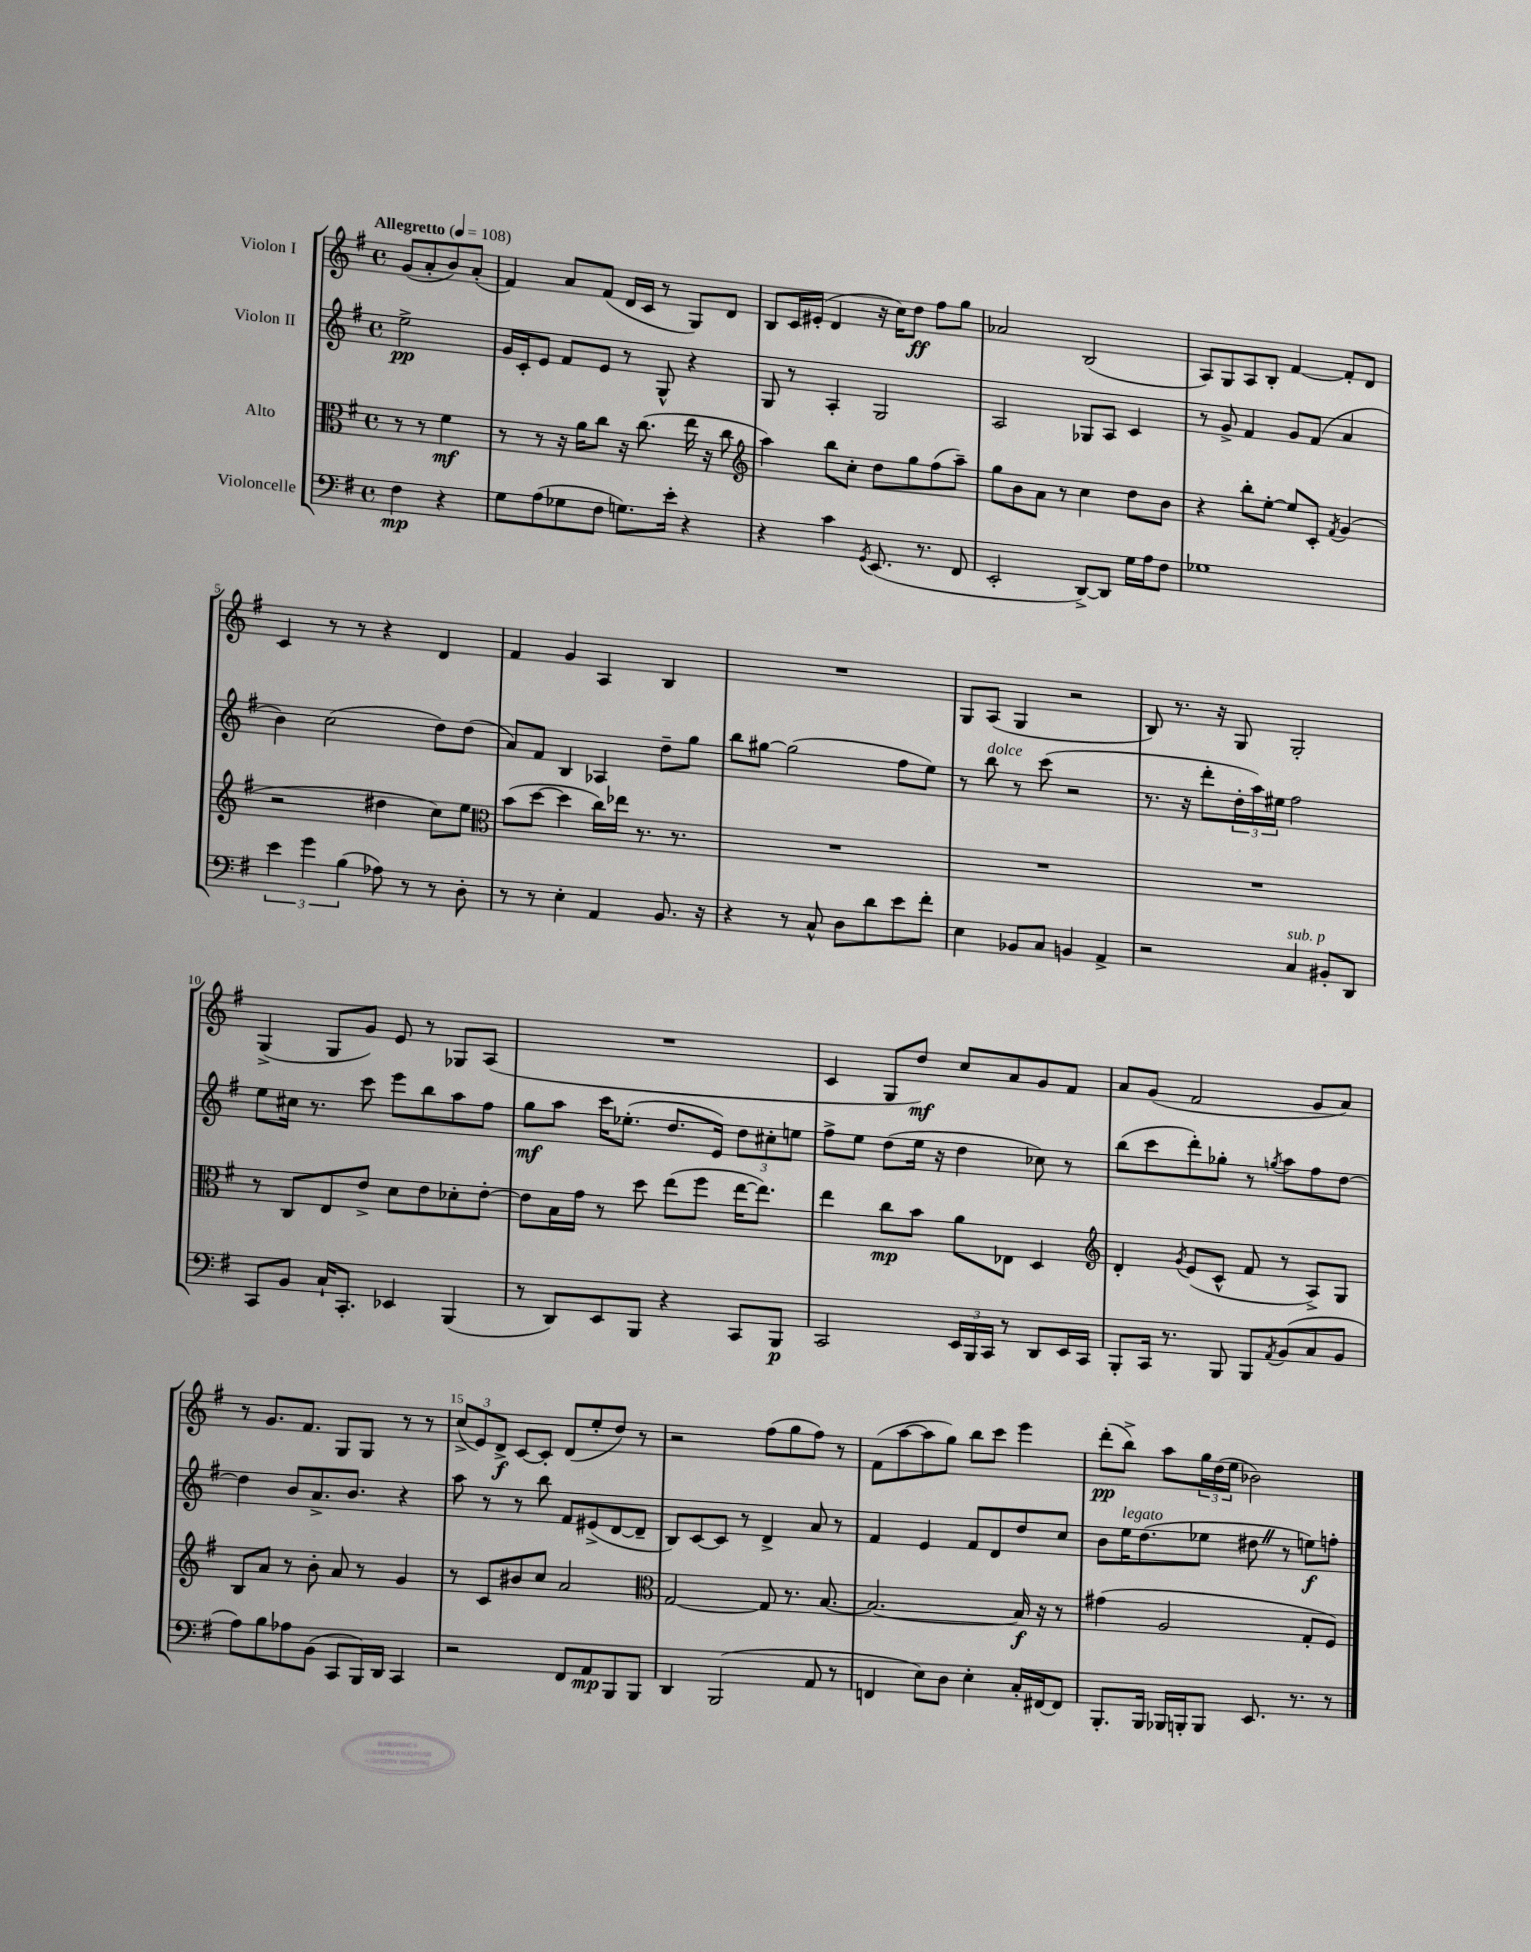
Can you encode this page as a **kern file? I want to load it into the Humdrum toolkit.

**kern	**dynam	**kern	**dynam	**kern	**dynam	**kern	**dynam
*part4	*part4	*part3	*part3	*part2	*part2	*part1	*part1
*staff4	*staff4	*staff3	*staff3	*staff2	*staff2	*staff1	*staff1
*I"Violoncelle	*	*I"Alto	*	*I"Violon II	*	*I"Violon I	*
*clefF4	*	*clefC3	*	*clefG2	*	*clefG2	*
*k[f#]	*	*k[f#]	*	*k[f#]	*	*k[f#]	*
*M4/4	*	*M4/4	*	*M4/4	*	*M4/4	*
*met(c)	*	*met(c)	*	*met(c)	*	*met(c)	*
*MM108	*	*MM108	*	*MM108	*	*MM108	*
=	=	=	=	=	=	=	=
!	!	!	!	!	!	!LO:TX:a:B:t=Allegretto	!
4F#\	mp	8r	.	2ee^\	pp	(8g/L	.
.	.	8r	.	.	.	8a'/	.
4r	.	4f#\	mf	.	.	8b/)	.
.	.	.	.	.	.	(8a'/J	.
=1	=1	=1	=1	=1	=1	=1	=1
8G\L	.	8r	.	16g/LL	.	4f#/)	.
.	.	.	.	16c'/J	.	.	.
(8A\	.	8r	.	8e/J	.	.	.
8G-X\	.	16r	.	8f#/L	.	8a/L	.
.	.	16a\KL	.	.	.	.	.
8F#\J	.	8cc\J	.	8e/J	.	(8f#/J	.
8.Gn\L)	.	16r	.	8r	.	16d/LL	.
.	.	(8.cc\	.	.	.	16c/JJ	.
.	.	.	.	8G^^/	.	8r	.
16e'\Jk	.	.	.	.	.	.	.
4r	.	16ee\	.	4r	.	8G/L)	.
.	.	16r	.	.	.	.	.
.	.	8cc\	.	.	.	8d/J	.
=2	=2	=2	=2	=2	=2	=2	=2
*	*	*clefG2	*	*	*	*	*
4r	.	4aa\)	.	8G/	.	8B/L	.
.	.	.	.	8r	.	16c/L	.
.	.	.	.	.	.	(16e#X'/JJ	.
4c\	.	8bb\L	.	4A'/	.	4d/	.
.	.	8cc'\J	.	.	.	.	.
8qGG/	.	.	.	.	.	.	.
(8.EE/	.	8dd\L	.	2G/	.	16r	.
.	.	.	.	.	.	16cc\KL)	.
.	.	8gg\	.	.	.	8dd\J	ff
8.r	.	.	.	.	.	.	.
.	.	(8ff#\	.	.	.	8ff#\L	.
8FF#/	.	8aa~\J)	.	.	.	8gg\J	.
=3	=3	=3	=3	=3	=3	=3	=3
2EE'/	.	8gg\L	.	2A/	.	2a-X/	.
.	.	8b\	.	.	.	.	.
.	.	8a\J	.	.	.	.	.
.	.	8r	.	.	.	.	.
[8DD^/L)	.	4cc\	.	8G-X/L	.	(2B/	.
8DD/J]	.	.	.	8A/J	.	.	.
16G\LL	.	8dd\L	.	4c/	.	.	.
16A\J	.	.	.	.	.	.	.
8F#\J	.	8b\J	.	.	.	.	.
=4	=4	=4	=4	=4	=4	=4	=4
1G-X	.	4r	.	8r	.	8A/L)	.
.	.	.	.	8g^/	.	8G/	.
.	.	8bb'\L	.	4f#/	.	8A/	.
.	.	[8ee'\J	.	.	.	8B'/J	.
.	.	8ee/L]	.	8g/L	.	[4f#/	.
.	.	8c'/J	.	(8f#/J	.	.	.
.	.	8qf#/	.	.	.	.	.
.	.	(4g/	.	4a/	.	8f#'/L]	.
.	.	.	.	.	.	8d/J	.
!!LO:LB:g=z
=5	=5	=5	=5	=5	=5	=5	=5
6e\	.	2r	.	4b\)	.	4c/	.
6g\	.	.	.	.	.	.	.
.	.	.	.	(2cc\	.	8r	.
(6B\	.	.	.	.	.	.	.
.	.	.	.	.	.	8r	.
8A-X\)	.	4dd#X\	.	.	.	4r	.
8r	.	.	.	.	.	.	.
8r	.	8cc\L)	.	8dd\L)	.	4d/	.
8D'\	.	8ee\J	.	(8dd\J	.	.	.
=6	=6	=6	=6	=6	=6	=6	=6
*	*	*clefC3	*	*	*	*	*
8r	.	(8b\L	.	8a/L)	.	4f#/	.
8r	.	[8dd\J	.	8f#/J	.	.	.
4E'\	.	4dd\]	.	4B/	.	4g/	.
4AA/	.	16cc\LL)	.	4A-X/	.	4A/	.
.	.	16ee-X\JJ	.	.	.	.	.
.	.	8.r	.	.	.	.	.
8.BB/	.	.	.	8dd~\L	.	4B/	.
.	.	8.r	.	.	.	.	.
.	.	.	.	8gg\J	.	.	.
16r	.	.	.	.	.	.	.
=7	=7	=7	=7	=7	=7	=7	=7
4r	.	1r	.	8bb\L	.	1r	.
.	.	.	.	[8gg#X\J	.	.	.
8r	.	.	.	(2gg#\]	.	.	.
8C^^/	.	.	.	.	.	.	.
8D\L	.	.	.	.	.	.	.
8d\	.	.	.	.	.	.	.
8e\	.	.	.	8ff#\L	.	.	.
8f#'\J	.	.	.	8ee\J)	.	.	.
=8	=8	=8	=8	=8	=8	=8	=8
4E\	.	1r	.	8r	.	8G/L	.
!	!	!	!	!LO:TX:a:i:t=dolce	!	!	!
.	.	.	.	8bb\	.	(8A/J	.
8BB-X/L	.	.	.	8r	.	4G/	.
8C/J	.	.	.	(8ccc\	.	.	.
4BBn/	.	.	.	2r	.	2r	.
4AA^/	.	.	.	.	.	.	.
=9	=9	=9	=9	=9	=9	=9	=9
2r	.	1r	.	8.r	.	8B/)	.
.	.	.	.	.	.	8.r	.
.	.	.	.	16r	.	.	.
.	.	.	.	8ddd'\L	.	.	.
.	.	.	.	.	.	16r	.
.	.	.	.	24dd'\L	.	8G/	.
.	.	.	.	24aa\)	.	.	.
.	.	.	.	24ee#X\JJ	.	.	.
!LO:TX:a:i:t=sub. p	!	!	!	!	!	!	!
4C/	.	.	.	2ff#\	.	2G'/	.
8BB#X'/L	.	.	.	.	.	.	.
8DD/J	.	.	.	.	.	.	.
!!LO:LB:g=z
=10	=10	=10	=10	=10	=10	=10	=10
8CC/L	.	8r	.	8ee\L	.	(4G^/	.
8BB/J	.	8C/L	.	16cc#X\Jk	.	.	.
.	.	.	.	8.r	.	.	.
16C`/KL	.	8E/	.	.	.	8G/L	.
8.CC'/J	.	.	.	.	.	.	.
.	.	8e^/J	.	8ccc\	.	8g/J)	.
4EE-X/	.	8d\L	.	8eee\L	.	8e/	.
.	.	8e\	.	8bb\	.	8r	.
(4BBB/	.	8d-X'\	.	8aa\	.	8G-X/L	.
.	.	[8e'\J	.	8ff#\J	.	(8A/J	.
=11	=11	=11	=11	=11	=11	=11	=11
8r	.	8e\L]	.	8gg\L	mf	1r	.
8DD/L)	.	16B\L	.	8aa\J	.	.	.
.	.	16g\JJ	.	.	.	.	.
8EE/	.	8r	.	16ccc\KL	.	.	.
.	.	.	.	(8.ee-X'\J	.	.	.
8BBB/J	.	8dd\	.	.	.	.	.
4r	.	(8ee\L	.	8.dd/L	.	.	.
.	.	8ff#\J	.	.	.	.	.
.	.	.	.	16e/Jk)	.	.	.
8CC/L	.	[16ee\KL	.	12dd\L	.	.	.
.	.	8.ee\J])	.	.	.	.	.
.	.	.	.	12cc#X'\	.	.	.
8BBB/J	p	.	.	.	.	.	.
.	.	.	.	12een\J	.	.	.
=12	=12	=12	=12	=12	=12	=12	=12
2CC/	.	4ee\	.	8ff#^\L	.	4c/	.
.	.	.	.	8ee\J	.	.	.
.	.	8cc\L	mp	(8dd\L	.	8G/L	.
.	.	8b\J	.	16ee\Jk	.	8dd/J)	mf
.	.	.	.	16r	.	.	.
24EE/LL	.	8a\L	.	4dd\	.	8cc/L	.
24BBB/	.	.	.	.	.	.	.
24CC/JJ	.	.	.	.	.	.	.
8r	.	8E-X\J	.	.	.	8a/	.
8DD/L	.	4D/	.	8cc-X\)	.	8g/	.
16EE/L	.	.	.	8r	.	8f#/J	.
16CC/JJ	.	.	.	.	.	.	.
=13	=13	=13	=13	=13	=13	=13	=13
*	*	*clefG2	*	*	*	*	*
8BBB'/L	.	4d'/	.	(8bb\L	.	8a/L	.
16CC/Jk	.	.	.	8ccc\	.	(8g/J	.
8.r	.	.	.	.	.	.	.
.	.	8qg/	.	.	.	.	.
.	.	(8e/L	.	8ddd'\)	.	2f#/	.
8BBB/	.	8c^^/J	.	8gg-X'\J	.	.	.
8BBB/L	.	8f#/	.	8r	.	.	.
8qAA/	.	.	.	8qggn/	.	.	.
(8BB/	.	8r	.	8aa\L	.	.	.
8C/	.	8A^/L)	.	8ff#\	.	8g/L	.
8BB/J	.	8G/J	.	[8dd\J	.	8a/J)	.
!!LO:LB:g=z
=14	=14	=14	=14	=14	=14	=14	=14
8A\L)	.	8B/L	.	4dd\]	.	8r	.
8B\	.	8a/J	.	.	.	8.g/L	.
8A-X\	.	8r	.	8b/L	.	.	.
.	.	.	.	.	.	8.f#/J	.
(8BB\J	.	8b'\	.	8.a^/	.	.	.
8CC/L	.	8a/	.	.	.	8G/L	.
.	.	.	.	8.b/J	.	.	.
16BBB/L)	.	8r	.	.	.	8G/J	.
16DD/JJ	.	.	.	.	.	.	.
4CC/	.	4g/	.	4r	.	8r	.
.	.	.	.	.	.	8r	.
=15	=15	=15	=15	=15	=15	=15	=15
2r	.	8r	.	8aa\	.	(12cc^/L	.
.	.	.	.	.	.	12e/)	.
.	.	8c/L	.	8r	.	.	.
.	.	.	.	.	.	12d^/J	f
.	.	8b#X/	.	8r	.	[8c/L	.
.	.	8cc/J	.	8bb\	.	8c'/J]	.
8FF#/L	.	2a/	.	8f#/L	.	(8d/L	.
8AA/	mp	.	.	(8e#X^/	.	8ee'/	.
8BBB/	.	.	.	[8d/	.	8dd/J)	.
8BBB/J	.	.	.	8d~/J]	.	8r	.
=16	=16	=16	=16	=16	=16	=16	=16
*	*	*clefC3	*	*	*	*	*
4DD/	.	[2G/	.	8B/L)	.	2r	.
.	.	.	.	[8c/	.	.	.
(2BBB/	.	.	.	8c/J]	.	.	.
.	.	.	.	8r	.	.	.
.	.	8G/]	.	4d^/	.	(8ff#\L	.
.	.	8.r	.	.	.	8gg\	.
8AA/	.	.	.	8a/	.	8ff#\J)	.
.	.	[8.B/	.	.	.	.	.
8r	.	.	.	8r	.	8r	.
=17	=17	=17	=17	=17	=17	=17	=17
4FFn/	.	2.B/_	.	4f#/	.	(8f#\L	.
.	.	.	.	.	.	[8aa\	.
8E\L)	.	.	.	4e/	.	8aa\]	.
8D\J	.	.	.	.	.	8gg\J)	.
4E'\	.	.	.	8f#/L	.	8bb\L	.
.	.	.	.	8d/	.	8ccc\J	.
16C'/LL	.	16B/]	f	8dd/	.	4eee\	.
[16FF#X/J	.	16r	.	.	.	.	.
8FF#/J]	.	8r	.	8cc/J	.	.	.
=18	=18	=18	=18	=18	=18	=18	=18
8.BBB'/L	.	(4g#X\	.	8b\L	.	(8ddd'\L	pp
!	!	!	!	!LO:TX:a:i:t=legato	!	!	!
.	.	.	.	16ee\K	.	8bb^\J)	.
16BBB/Jk	.	.	.	(8.dd\	.	.	.
16BBB-X/LL	.	2A/	.	.	.	8aa\L	.
16BBBn'/J	.	.	.	.	.	.	.
8BBB/J	.	.	.	8ee-X\J	.	24gg\L	.
.	.	.	.	.	.	(24dd\	.
.	.	.	.	.	.	24ee\JJ	.
8.EE/	.	.	.	8dd#XZ\	.	2b-X\)	.
.	.	.	.	8r	.	.	.
8.r	.	.	.	.	.	.	.
.	.	8G'/L	.	8een\L)	f	.	.
8r	.	8F#/J)	.	8ffn'\J	.	.	.
==	==	==	==	==	==	==	==
*-	*-	*-	*-	*-	*-	*-	*-
